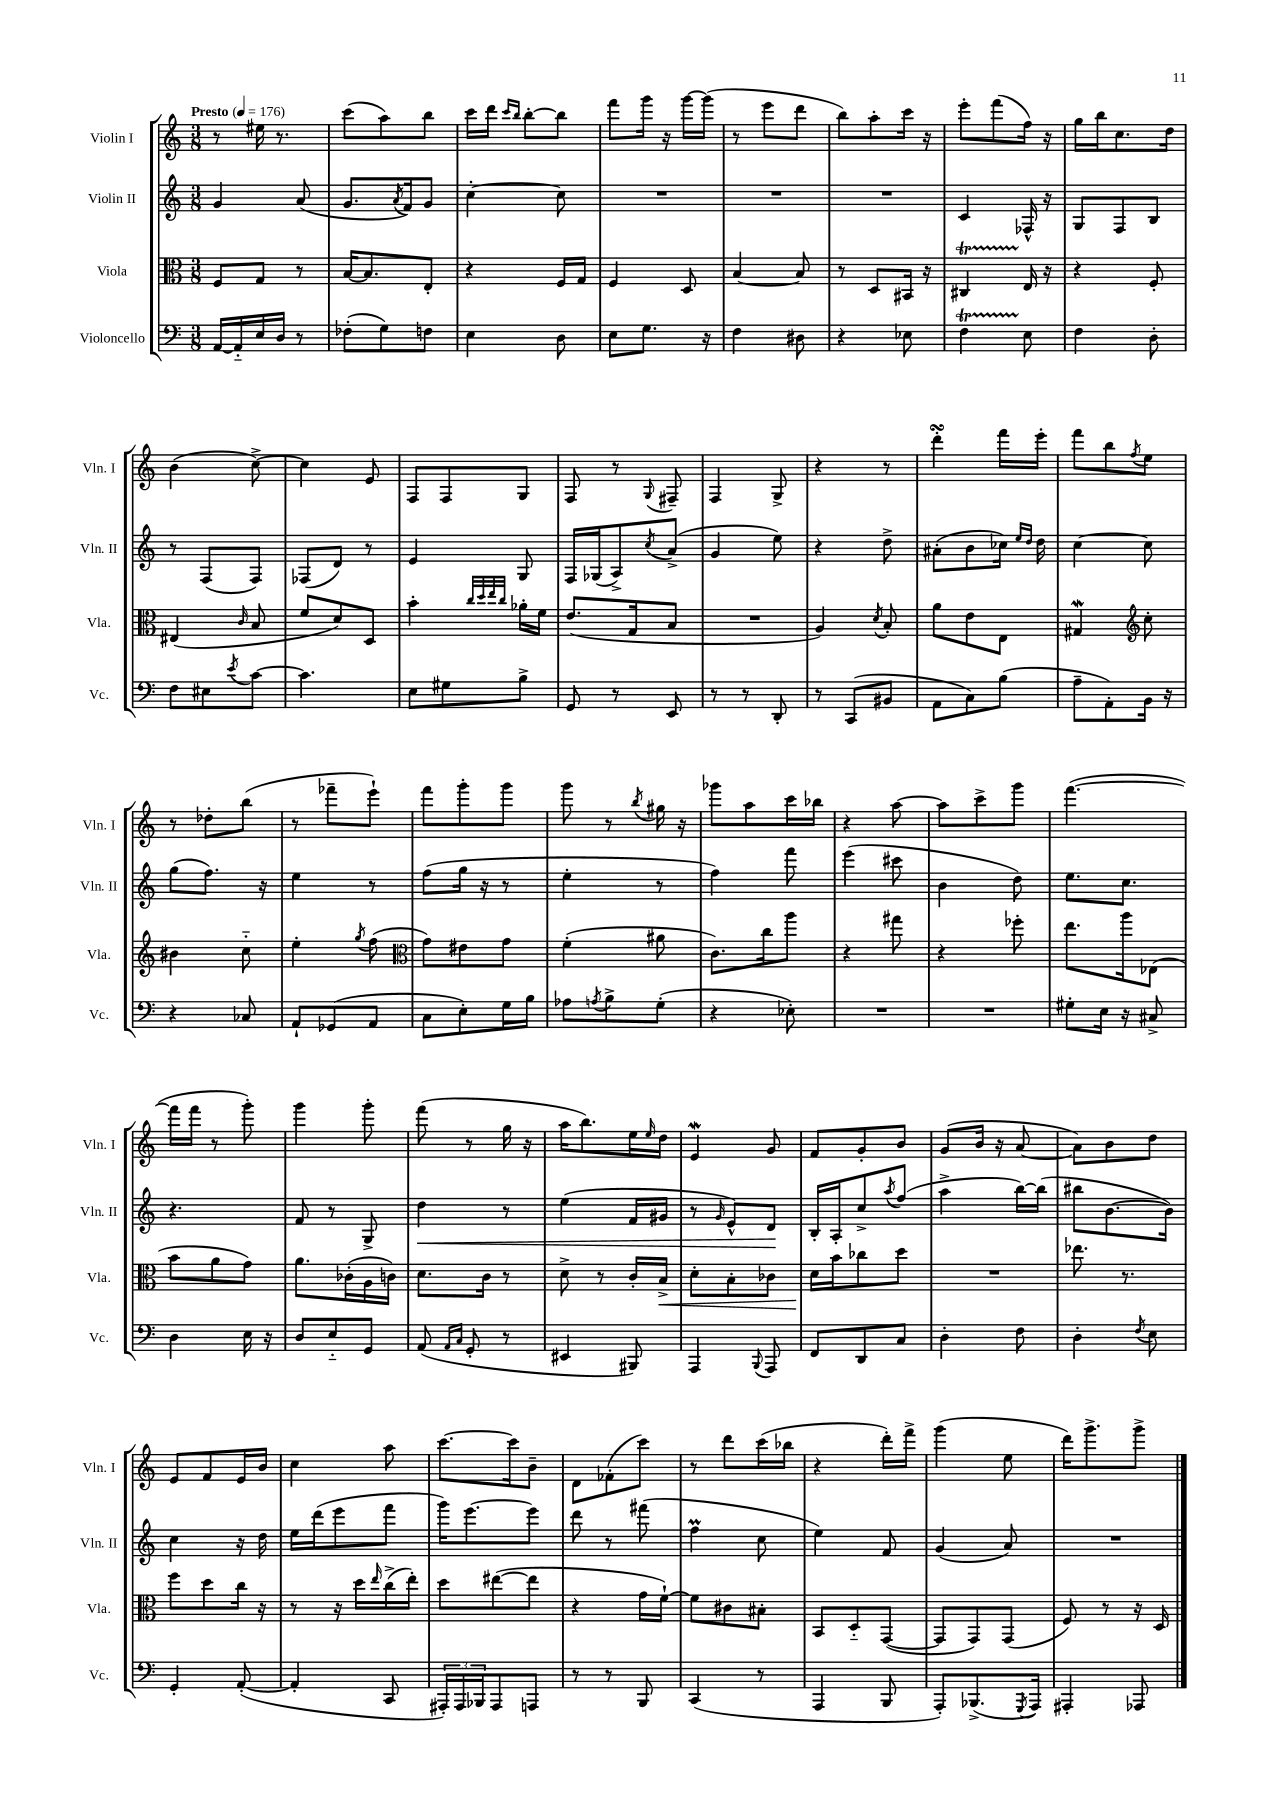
<<
\new StaffGroup <<
\new Staff = "s0" \with { instrumentName = "Violin I" shortInstrumentName = "Vln. I" } {
    \clef treble \key c \major \numericTimeSignature \time 3/8 \tempo "Presto" 4 = 176
    r8 eis''16 r8. |
    c'''8( a''8) b''8 |
    c'''16 d'''16 \grace { c'''16 b''16 } b''8~-. b''8 |
    f'''8 g'''16 r16 g'''16~ g'''16( |
    r8 e'''8 d'''8 |
    b''8) a''8-. c'''16 r16 |
    e'''8-. f'''8( f''16) r16 |
    g''16 b''16 c''8. d''16 |
    b'4( c''8~->) |
    c''4 e'8 |
    f8 f8 g8 |
    f8 r8 \appoggiatura { g8 } fis8-- |
    f4 g8-> |
    r4 r8 |
    d'''4-.\turn f'''16 e'''16-. |
    f'''8 b''8 \acciaccatura { f''8 } e''8 |
    r8 des''8-. b''8( |
    r8 fes'''8-- e'''8-!) |
    f'''8 g'''8-. g'''8 |
    g'''8 r8 \acciaccatura { b''8 } gis''16 r16 |
    ges'''8 a''8 c'''16 bes''16 |
    r4 a''8~ |
    a''8 c'''8-> g'''8 |
    f'''4.~( |
    f'''16 f'''16 r8 g'''8-.) |
    g'''4 g'''8-. |
    f'''8( r8 g''16 r16 |
    a''16 b''8.) e''16 \grace { e''16 } d''16 |
    e'4\mordent g'8 |
    f'8 g'8-. b'8 |
    g'8( b'16 r16 a'8~ |
    a'8) b'8 d''8 |
    e'8 f'8 e'16 b'16 |
    c''4 a''8 |
    c'''8.~ c'''16 b'8-- |
    d'8 fes'8-.( c'''8) |
    r8 d'''8 c'''16( bes''16 |
    r4 d'''16-.) f'''16-> |
    g'''4( e''8 |
    d'''16) g'''8.-> g'''8-> \bar "|." |
}
\new Staff = "s1" \with { instrumentName = "Violin II" shortInstrumentName = "Vln. II" } {
    \clef treble \key c \major \numericTimeSignature \time 3/8
    g'4 a'8( |
    g'8. \acciaccatura { a'8 } f'16) g'8 |
    c''4~-. c''8 |
    R4. |
    R4. |
    R4. |
    c'4 fes16-^ r16 |
    g8 f8 b8 |
    r8 f8( f8) |
    fes8( d'8) r8 |
    e'4 g8 |
    f16 ges16( a8->) \acciaccatura { c''8 } a'8->( |
    g'4 e''8) |
    r4 d''8-> |
    ais'8-.( b'8 ces''16) \grace { e''16 d''16 } d''16 |
    c''4~ c''8 |
    g''8( f''8.) r16 |
    e''4 r8 |
    f''8( g''16 r16 r8 |
    e''4-. r8 |
    f''4) f'''8 |
    e'''4( cis'''8 |
    b'4 d''8) |
    e''8. c''8. |
    r4. |
    f'8 r8 g8-> |
    d''4\< r8 |
    e''4( f'16 gis'16 |
    r8 \grace { g'16 } e'8-^) d'8\! |
    b16-. a16-. c''8-> \acciaccatura { a''8 } f''8( |
    a''4-> b''16~) b''16( |
    bis''8 b'8.~ b'16) |
    c''4 r16 d''16 |
    e''16 d'''16( e'''8 f'''8 |
    g'''16) e'''8.~ e'''8 |
    d'''8 r8 fis'''8( |
    f''4\prall c''8 |
    e''4) f'8 |
    g'4( a'8) |
    R4. \bar "|." |
}
\new Staff = "s2" \with { instrumentName = "Viola" shortInstrumentName = "Vla." } {
    \clef alto \key c \major \numericTimeSignature \time 3/8
    f8 g8 r8 |
    b16~ b8. e8-. |
    r4 f16 g16 |
    f4 d8 |
    b4~ b8 |
    r8 d8 bis,16 r16 |
    cis4\startTrillSpan e16\stopTrillSpan r16 |
    r4 f8-. |
    eis4( \grace { c'16 } b8 |
    f'8 d'8) d8 |
    b'4-. \grace { c''32 d''32 e''32 c''32 } aes'16-. f'16 |
    e'8.( g16 b8 |
    R4. |
    a4) \acciaccatura { d'8 } b8-. |
    a'8 e'8 e8 |
    gis4\mordent \clef treble c''8-. |
    bis'4 c''8-_ |
    e''4-. \acciaccatura { g''8 } f''8( |
    \clef alto g'8) eis'8 g'8 |
    f'4-.( ais'8 |
    c'8.) c''16 a''8 |
    r4 gis''8 |
    r4 fes''8-. |
    e''8. a''16 ees8( |
    b'8 a'8 g'8) |
    a'8. ces'16-.( a16 c'16) |
    d'8. c'16 r8 |
    d'8-> r8 c'16-. b16->\< |
    d'8-. b8-. ces'8 |
    d'16\! b'16 ces''8 d''8 |
    R4. |
    ees''8. r8. |
    f''8 d''8 c''16 r16 |
    r8 r16 d''16 \grace { e''16 } c''16->( e''16-.) |
    d''8 eis''8~( eis''8 |
    r4 g'16 f'16~-!) |
    f'8 cis'8 bis8-. |
    b,8 d8-_ g,8~( |
    g,8 g,8) g,8( |
    f8) r8 r16 d16 \bar "|." |
}
\new Staff = "s3" \with { instrumentName = "Violoncello" shortInstrumentName = "Vc." } {
    \clef bass \key c \major \numericTimeSignature \time 3/8
    a,16~ a,16-_ e16 d16 r8 |
    fes8-.( g8) f8 |
    e4 d8 |
    e8 g8. r16 |
    f4 dis8 |
    r4 ees8 |
    f4\startTrillSpan e8\stopTrillSpan |
    f4 d8-. |
    f8 eis8 \acciaccatura { e'8 } c'8~ |
    c'4. |
    e8 gis8 b8-> |
    g,8 r8 e,8 |
    r8 r8 d,8-. |
    r8 c,8( bis,8 |
    a,8 c8) b8( |
    a8-- a,8-.) b,16 r16 |
    r4 ces8 |
    a,8-! ges,8( a,8 |
    c8 e8-.) g16 b16 |
    aes8 \acciaccatura { a8 } b8-> g8-.( |
    r4 ees8-.) |
    R4. |
    R4. |
    gis8-. e16 r16 cis8-> |
    d4 e16 r16 |
    d8 e8-_ g,8 |
    a,8( \grace { a,16 c16 } g,8-. r8 |
    eis,4 bis,,8) |
    a,,4 \appoggiatura { b,,8 } a,,8 |
    f,8 d,8 c8 |
    d4-. f8 |
    d4-. \acciaccatura { f8 } e8 |
    g,4-. a,8~-.( |
    a,4-. c,8 |
    \tuplet 3/2 { ais,,16-.) ais,,16 bes,,16 } ais,,8 a,,8 |
    r8 r8 b,,8 |
    c,4( r8 |
    a,,4 b,,8 |
    a,,8-.) bes,,8.->( \acciaccatura { g,,8 } a,,16) |
    ais,,4-. aes,,8 \bar "|." |
}
>>
>>
\layout { \context { \Score \remove "Bar_number_engraver" } }
